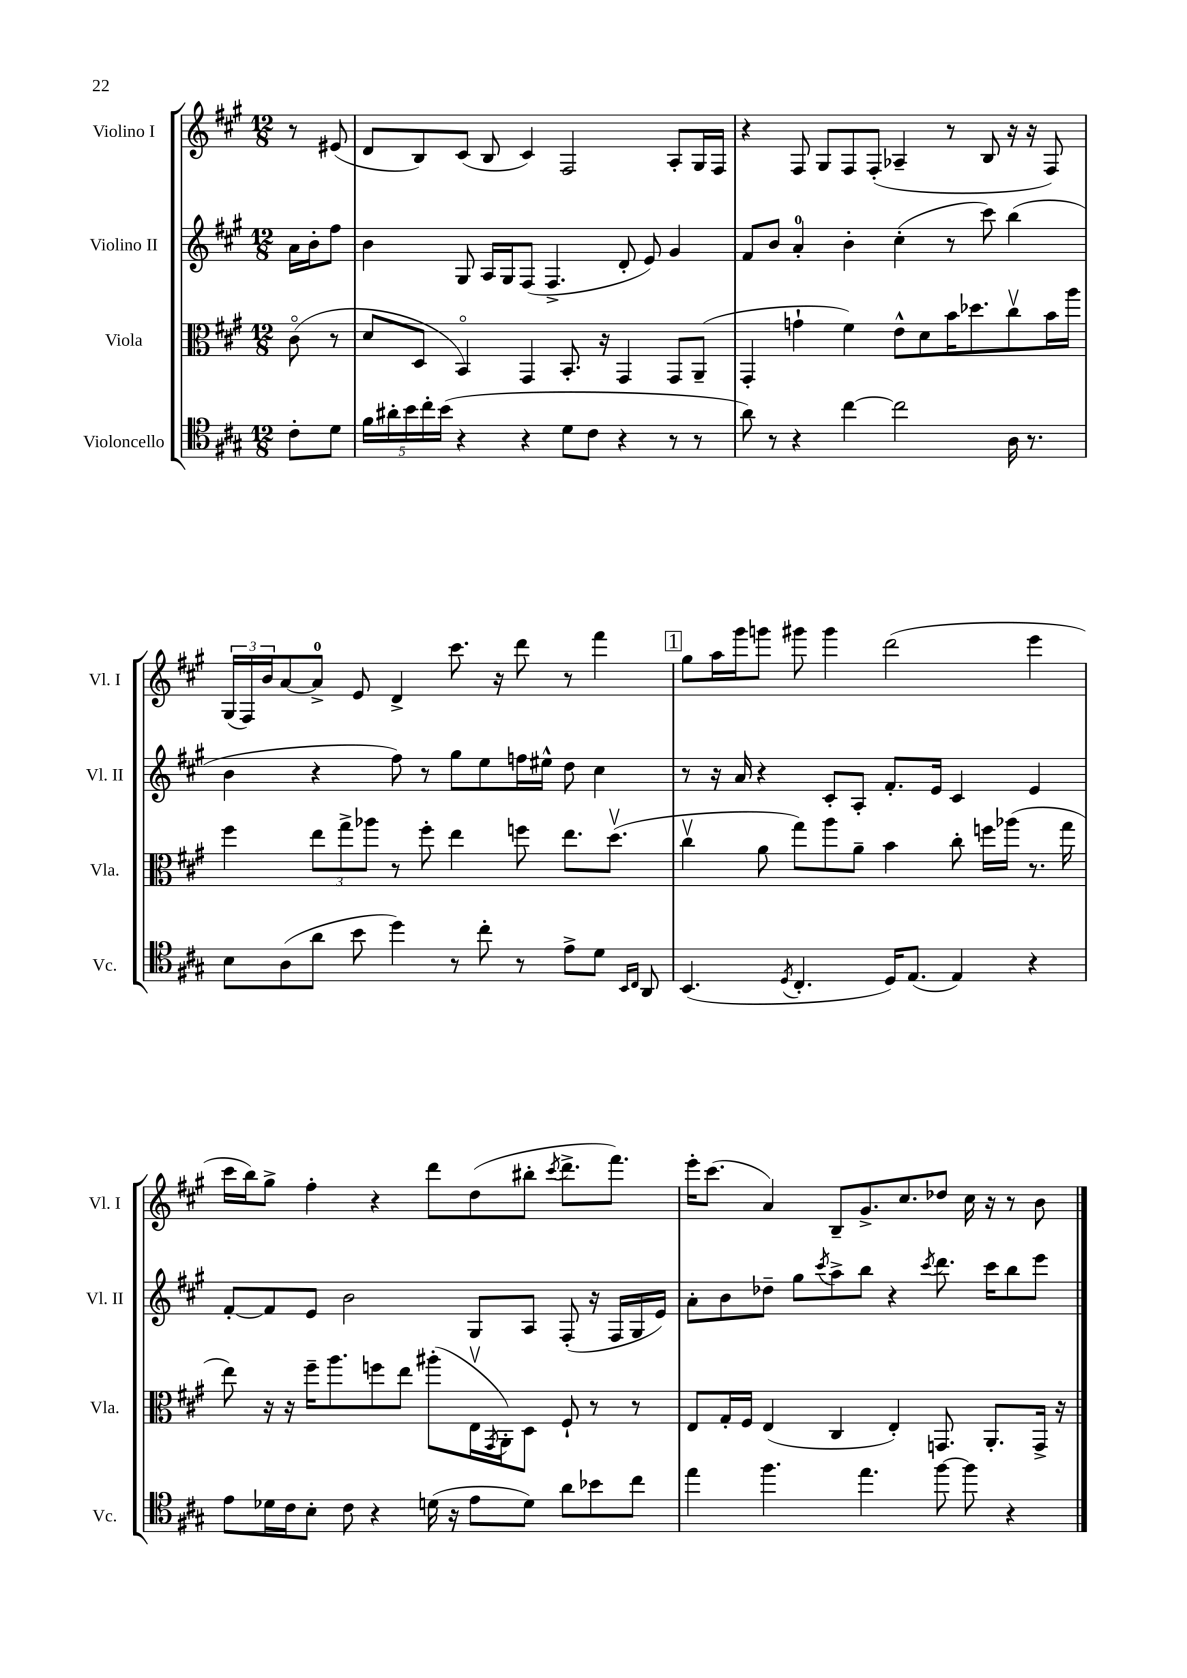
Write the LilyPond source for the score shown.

<<
\new StaffGroup <<
\new Staff = "s0" \with { instrumentName = "Violino I" shortInstrumentName = "Vl. I" } {
    \clef treble \key a \major \numericTimeSignature \time 12/8 \partial 4
    r8 eis'8( |
    d'8 b8) cis'8( b8 cis'4) fis2 a8-. gis16 fis16 |
    r4 fis8 gis8 fis8 fis8-.( aes4-- r8 b8 r16 r16 fis8) |
    \tuplet 3/2 { gis16( fis16) b'16 } a'8~ a'8-0-> e'8 d'4-> cis'''8. r16 d'''8 r8 fis'''4 |
    \mark \markup { \box "1" } gis''8 a''16 gis'''16 g'''8 gis'''8 gis'''4 d'''2( e'''4 |
    cis'''16 b''16) gis''8-> fis''4-. r4 d'''8 d''8( bis''8-. \acciaccatura { cis'''8 } d'''8.-> fis'''8.) |
    e'''16-. cis'''8.( a'4) b8-- gis'8.-> cis''8. des''8 cis''16 r16 r8 b'8 \bar "|." |
}
\new Staff = "s1" \with { instrumentName = "Violino II" shortInstrumentName = "Vl. II" } {
    \clef treble \key a \major \numericTimeSignature \time 12/8 \partial 4
    a'16 b'16-. fis''8 |
    b'4 gis8 a16 gis16 fis8( fis4.-> d'8-. e'8) gis'4 |
    fis'8 b'8 a'4-0-. b'4-. cis''4-.( r8 cis'''8) b''4( |
    b'4 r4 fis''8) r8 gis''8 e''8 f''16 eis''16-^ d''8 cis''4 |
    \mark \markup { \box "1" } r8 r16 a'16 r4 cis'8-. a8-. fis'8.-. e'16 cis'4 e'4 |
    fis'8~-. fis'8 e'8 b'2 gis8 a8 fis8-.( r16 fis16 gis16 e'16) |
    a'8-. b'8 des''8-- gis''8 \acciaccatura { cis'''8 } a''8-> b''8 r4 \acciaccatura { cis'''8 } d'''8. cis'''16 b''8 e'''8 \bar "|." |
}
\new Staff = "s2" \with { instrumentName = "Viola" shortInstrumentName = "Vla." } {
    \clef alto \key a \major \numericTimeSignature \time 12/8 \partial 4
    cis'8\flageolet( r8 |
    d'8 d8 b,4\flageolet) gis,4 b,8.-. r16 gis,4 gis,8 a,8--( |
    gis,4-. g'4-! fis'4) e'8-^ d'8 b'16 des''8. cis''8\upbow b'16 a''16 |
    fis''4 \tuplet 3/2 { e''8 gis''8-> aes''8 } r8 fis''8-. e''4 f''8 e''8. d''8.\upbow( |
    \mark \markup { \box "1" } cis''4\upbow a'8 gis''8) a''8 a'8-- b'4 cis''8-. f''16 aes''16( r8. gis''16 |
    e''8) r16 r16 fis''16-- a''8. f''8 e''8 ais''8-.( e16\upbow \acciaccatura { gis,8 } a,16-.) d8 fis8-! r8 r8 |
    e8 gis16-. fis16 e4( cis4 e4-.) g,8. a,8.-. g,16-> r16 \bar "|." |
}
\new Staff = "s3" \with { instrumentName = "Violoncello" shortInstrumentName = "Vc." } {
    \clef tenor \key a \major \numericTimeSignature \time 12/8 \partial 4
    cis'8-. d'8 |
    \tuplet 5/4 { fis'16 ais'16-. b'16 cis''16-. b'16( } r4 r4 d'8 cis'8 r4 r8 r8 |
    a'8) r8 r4 cis''4~ cis''2 a16 r8. |
    b8 a8( a'8 b'8 d''4) r8 cis''8-. r8 e'8-> d'8 \grace { b,16 cis16 } a,8 |
    \mark \markup { \box "1" } b,4.( \acciaccatura { d8 } cis4.-. d16) e8.( e4) r4 |
    e'8 des'16 cis'16 b8-. cis'8 r4 d'16( r16 e'8 d'8) a'8 bes'8 cis''8 |
    e''4 fis''4. e''4. fis''8~ fis''8 r4 \bar "|." |
}
>>
>>
\layout { \context { \Score \remove "Bar_number_engraver" } }
